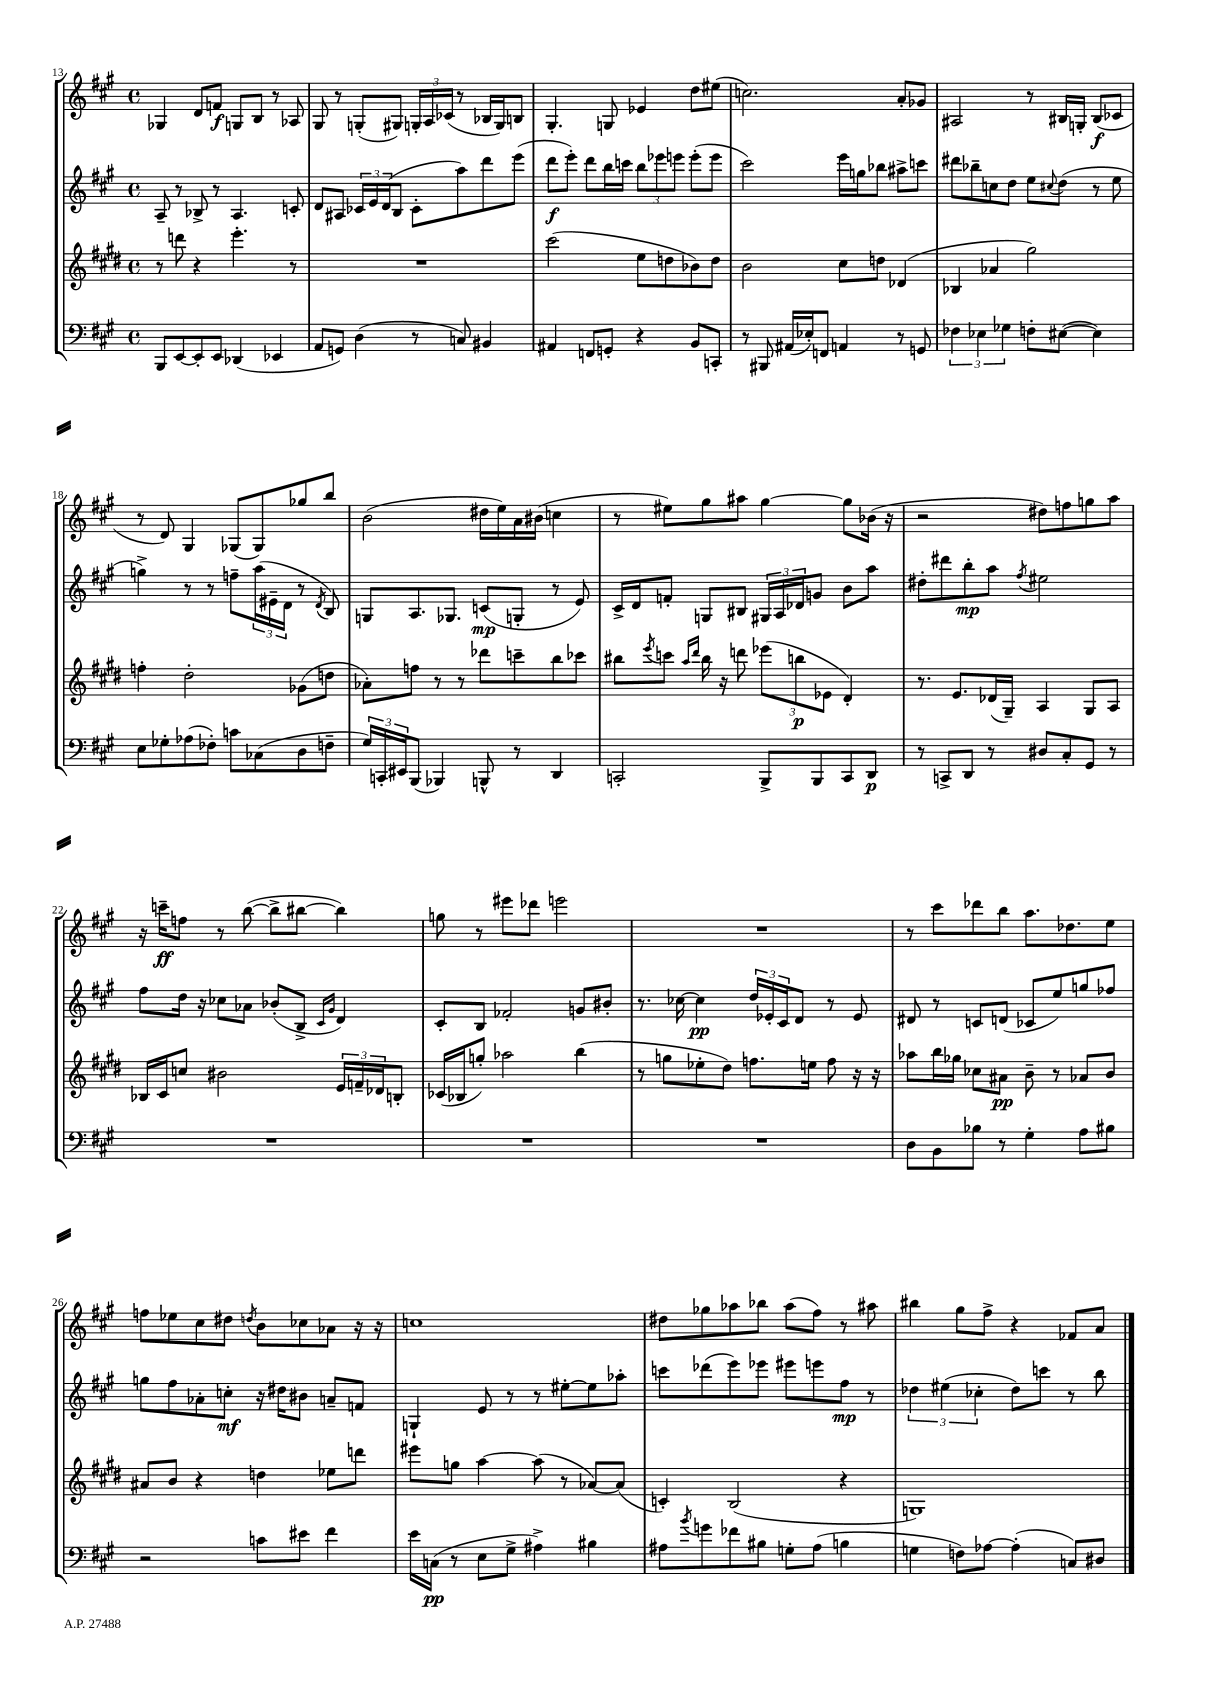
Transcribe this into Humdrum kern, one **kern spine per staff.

**kern	**kern	**kern	**kern
*staff4	*staff3	*staff2	*staff1
*clefF4	*clefG2	*clefG2	*clefG2
*k[f#c#g#]	*k[f#c#g#d#]	*k[f#c#g#]	*k[f#c#g#]
*M4/4	*M4/4	*M4/4	*M4/4
*met(c)	*met(c)	*met(c)	*met(c)
8BBB	8r	8A~	4G-
[8EE	8ddd	8r	.
8EE']	4r	8B-^	8d
8EE	.	8r	8f
(4DD-	4.eee'	4.A	8G
.	.	.	8B
4EE-	.	.	8r
.	8r	8c'	8A-
=	=	=	=
8AA	1r	8d	8G#
8GG)	.	8A#	8r
(4D	.	24c-	(8G'
.	.	24e	.
.	.	(24d	.
.	.	8B	8G#)
8r	.	8c-'	24G'
.	.	.	24A
.	.	.	(24c-
8C)	.	8aa)	8r
4BB#	.	8ddd	16B-
.	.	.	16G)
.	.	(8eee	8B
=	=	=	=
4AA#	(2ccc#	8ddd	4.G#'
.	.	8eee')	.
8FF	.	8ddd	.
8GG'	.	16bb	8G
.	.	16ccc	.
4r	8ee	12bb	4e-
.	.	12eee-	.
.	8dd	.	.
.	.	12eee	.
8BB	8b-)	(8eee'	8dd
8CC'	8dd	8eee	(8ee#
=	=	=	=
8r	2b	2ccc#)	2.cc)
8BBB#	.	.	.
(16AA#	.	.	.
16E-')	.	.	.
8FF	.	.	.
4AA	8cc#	16eee	.
.	.	16gg	.
.	8dd	8bb-	.
8r	(4d-	8aa#^	8a'
8GG	.	8ccc	8g-
=	=	=	=
6F-	4B-	8ddd#	2A#
.	.	8bb-~	.
6E-	.	.	.
.	4a-	8cc	.
6G-	.	.	.
.	.	8dd	.
8F'	2gg#)	8ee	8r
.	.	8qqcc#	.
([8E#	.	(8dd	16B#
.	.	.	16G'
4E#])	.	8r	(8B#
.	.	8ee	8c-
=	=	=	=
8E	4ff'	4gg^)	8r
8G-'	.	.	8d)
(8A-	2dd#'	8r	4G#
8F-')	.	8r	.
8c	.	8ff~	(8G-
(8C-	.	(24aa	8G-)
.	.	24e#~	.
.	.	24d	.
8D	(8g-	8r	8gg-
.	.	8qd	.
8F~	8dd	8B)	8bb
=	=	=	=
24G#)	8a-')	8G	(2b
24CC'	.	.	.
24EE#	.	.	.
(8BBB	8ff	8.A	.
4BBB-)	8r	.	.
.	.	8.G-	.
.	8r	.	.
8BBB^^	8ddd-	(8c	16dd#
.	.	.	16ee)
8r	8ccc~	8G'	16a
.	.	.	(16b#
4DD	8bb	8r	4cc
.	8ccc-	8e)	.
=	=	=	=
2CC'	8bb#	16c#^	8r
.	.	16d	.
.	8qeee	.	.
.	8ccc	8f'	8ee#)
.	16qqaa	.	.
.	16qqddd#	.	.
.	16bb#	8G	8gg#
.	16r	.	.
.	8ddd	8B#	8aa#
8BBB^	(12eee-	24G#	[4gg#
.	.	24A	.
.	12bb	24d-	.
8BBB	.	8g	.
.	12e-	.	.
8CC	4d#')	8b	8gg#]
8DD	.	8aa	(16b-
.	.	.	16r
=	=	=	=
8r	8.r	8dd#'	2r
8CC^	.	8ddd#	.
.	8.e	.	.
8DD	.	8bb'	.
8r	(16d-	8aa	.
.	16G#~)	.	.
.	.	8qff#	.
8D#	4A	2ee#	8dd#)
8C#'	.	.	8ff
8GG#	8G#	.	8gg
8r	8A	.	8aa
=	=	=	=
1r	16B-	8ff#	16r
.	16c#	.	16ccc~
.	8cc	16dd	8ff
.	.	16r	.
.	2b#	8cc-	8r
.	.	8a-	([8bb
.	.	(8b-'	8bb^]
.	.	8B^	[8bb#
.	.	16qqc#	.
.	.	16qqg#	.
.	24e	4d)	4bb#])
.	24f~	.	.
.	24d-	.	.
.	8B'	.	.
=	=	=	=
1r	(16c-	8c#'	8gg
.	16B-	.	.
.	8gg')	8B	8r
.	2aa-	2f-'	8eee#
.	.	.	8ddd-
.	.	.	2eee
.	(4bb	8g	.
.	.	8b#'	.
=	=	=	=
1r	8r	8.r	1r
.	8gg	.	.
.	.	[16cc-	.
.	8ee-'	4cc-]	.
.	8dd#)	.	.
.	8.ff	24dd	.
.	.	24e-'	.
.	.	24c#	.
.	.	8d	.
.	16ee	.	.
.	8ff	8r	.
.	16r	8e-	.
.	16r	.	.
=	=	=	=
8D	8aa-	8d#	8r
8BB	16bb	8r	8ccc#
.	16gg-	.	.
8B-	8cc-	8c	8ddd-
8r	8a#	(8d	8bb
4G#'	8b~	8c-	8.aa
.	8r	8ee)	.
.	.	.	8.dd-
8A	8a-	8gg	.
8B#	8b	8ff-	8ee
=	=	=	=
2r	8a#	8gg	8ff
.	8b	8ff#	8ee-
.	4r	8a-'	8cc#
.	.	8cc'	8dd#
.	.	.	8qdd
8c	4dd	16r	8b
.	.	16dd#	.
8e#	.	8b#	8cc-
4f#	8ee-	8a~	8a-
.	8ddd	8f	16r
.	.	.	16r
=	=	=	=
16e	8eee#	4G`	1cc
(16C	.	.	.
8r	8gg	.	.
8E	[4aa	8e	.
8G#^	.	8r	.
4A#^)	(8aa]	8r	.
.	8r	[8ee#'	.
4B#	[8a-)	8ee#]	.
.	(8a-]	8aa-'	.
=	=	=	=
8A#	4c')	8ccc	8dd#
8qb	.	.	.
8g	.	(8ddd-	8gg-
8f-	(2B	8eee)	8aa-
8B#	.	8eee-	8bb-
8G'	.	8eee#	(8aa-
(8A#	.	8eee	8ff#)
4B	4r	8ff#	8r
.	.	8r	8aa#
=	=	=	=
4G	1G)	6dd-	4bb#
.	.	(6ee#	.
8F)	.	.	8gg#
.	.	6cc-'	.
[8A-	.	.	8ff#^
(4A-']	.	8dd-)	4r
.	.	8ccc	.
8C)	.	8r	8f-
8D#	.	8bb	8a
==	==	==	==
*-	*-	*-	*-
